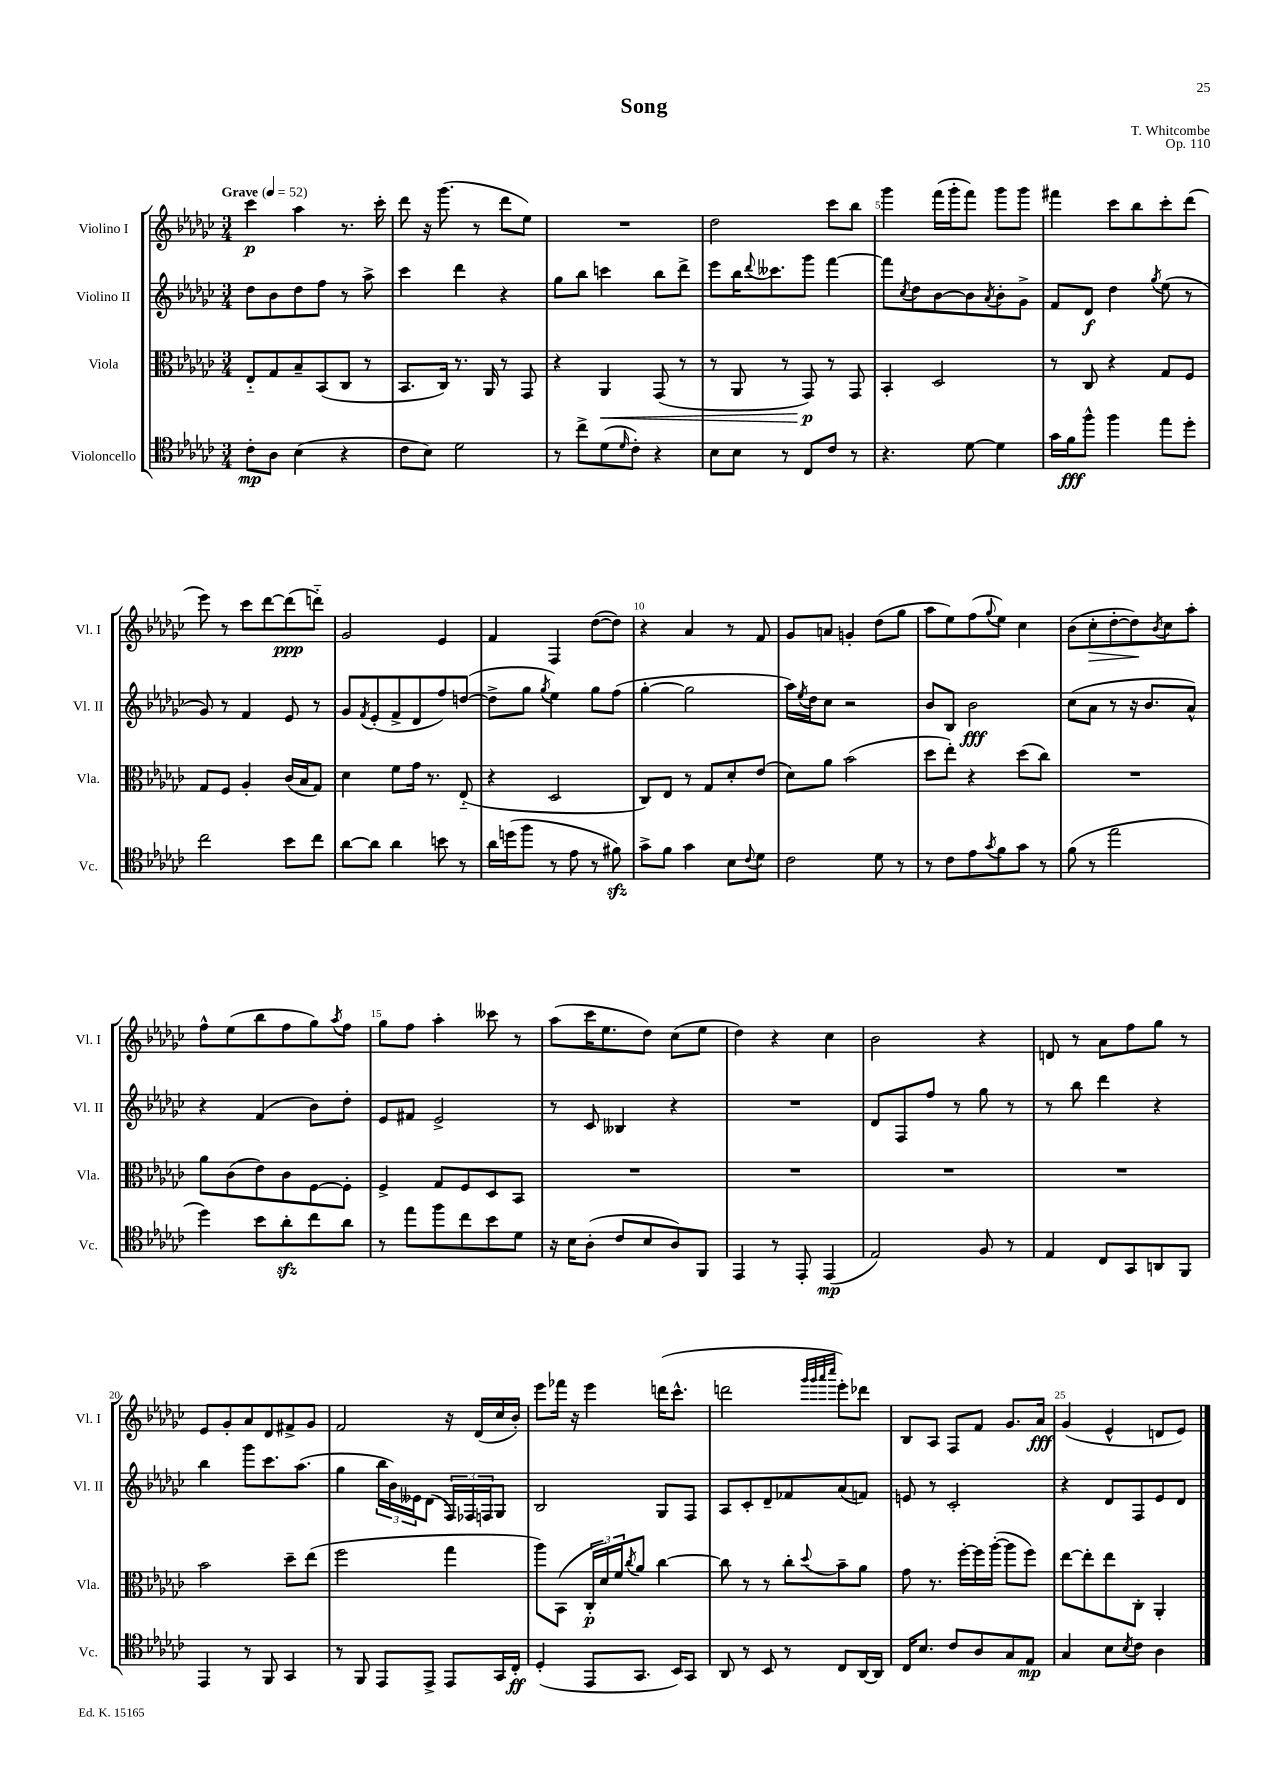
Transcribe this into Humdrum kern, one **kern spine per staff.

**kern	**kern	**kern	**kern
*staff4	*staff3	*staff2	*staff1
*clefC4	*clefC3	*clefG2	*clefG2
*k[b-e-a-d-g-c-]	*k[b-e-a-d-g-c-]	*k[b-e-a-d-g-c-]	*k[b-e-a-d-g-c-]
*M3/4	*M3/4	*M3/4	*M3/4
*MM52	*MM52	*MM52	*MM52
8c-'	8E-'~	8dd-	4ccc-
8A-	8G-	8b-	.
(4B-	8B-~	8dd-	4aa-
.	(8BB-	8ff	.
4r	8C-	8r	8.r
.	8r	8aa-^	.
.	.	.	16ccc-'
=	=	=	=
8c-	8.BB-	4ccc-	8ddd-
8B-)	.	.	16r
.	16C-)	.	(8.ggg-
2d-	8.r	4ddd-	.
.	.	.	8r
.	16AA-	.	.
.	8r	4r	8ddd-
.	8GG-	.	8ee-)
=	=	=	=
8r	4r	8gg-	2.r
8cc-^	.	8bb-	.
(8d-	4AA-	4ccc	.
16qqd-	.	.	.
8c-')	.	.	.
4r	(8GG-	8bb-	.
.	8r	8ddd-^	.
=	=	=	=
8B-	8r	8eee-	2dd-
8B-	8AA-	16bb-	.
.	.	8qqddd-	.
.	.	8.ccc--	.
8r	8r	.	.
8C-	8GG-)	8ggg-	.
8c-	8r	[4fff	8ccc-
8r	8GG-	.	8bb-
=	=	=	=
4.r	4BB-'	8fff]	4ggg-
.	.	8qcc-	.
.	.	8dd-	.
.	2D-	[8b-	(16fff
.	.	.	16ggg-'
[8d-	.	8b-]	8fff)
.	.	8qa-	.
4d-]	.	8b-'	8ggg-
.	.	8g-^	8ggg-
=	=	=	=
16g-	8r	8f	4fff#
16f	.	.	.
8ff^^	8C-	8d-	.
4ff	4r	4dd-	8ccc-
.	.	.	8bb-
.	.	8qgg-	.
8ee-	8G-	(8ee-	8ccc-'
8dd-'	8F	8r	(8ddd-
=	=	=	=
2cc-	8G-	8g-)	8eee-)
.	8F	8r	8r
.	4A-'	4f	8ccc-
.	.	.	[8ddd-
8b-	(16c-	8e-	(8ddd-]
.	16B-	.	.
8cc-	8G-)	8r	8ddd'~)
=	=	=	=
[8a-	4d-	8g-	2g-
.	.	8qf	.
8a-]	.	(8e-'	.
4a-	8f	8f^	.
.	16g-	8d-	.
.	8.r	.	.
8b	.	8ff)	4e-
8r	(8E-'~	([8dd	.
=	=	=	=
16a-	4r	8dd^]	4f
(16dd	.	.	.
8ff	.	8gg-	.
.	.	8qgg-	.
8r	2D-	4ee-)	4F
8e-	.	.	.
8r	.	8gg-	([8dd-
8f#)	.	(8ff	8dd-])
=	=	=	=
8g-^	8C-)	[4gg-'	4r
8f	8E-	.	.
4g-	8r	2gg-]	4a-
.	8G-	.	.
8B-	8d-'	.	8r
8qqc-	.	.	.
8d-	(8e-	.	8f
=	=	=	=
2c-	8d-)	16aa-)	8g-
.	.	8qee-	.
.	.	16dd-	.
.	8a-	8cc-	8a
.	(2b-	2r	4g'
8d-	.	.	(8dd-
8r	.	.	8gg-
=	=	=	=
8r	8dd-	8b-	8aa-
8c-	8ee-')	8B-	8ee-)
8e-	4r	2b-	(8ff
8qg-	.	.	8qqgg-
8f	.	.	8ee-)
8g-	(8dd-	.	4cc-
8r	8cc-)	.	.
=	=	=	=
(8f	2.r	(8cc-	(8b-
8r	.	8a-	8cc-'
2ee-	.	8r	[8dd-'
.	.	16r	8dd-])
.	.	8.b-	.
.	.	.	8qb-
.	.	.	8cc-
.	.	8a-^^)	8aa-'
=	=	=	=
4dd-)	8a-	4r	8ff^^
.	(8c-	.	(8ee-
8b-	8e-)	(4f	8bb-
8a-'	8c-	.	8ff
8cc-	[8F	8b-)	8gg-)
.	.	.	8qaa-
8a-	8F']	8dd-'	8ff
=	=	=	=
8r	4F^	8e-	8gg-
8ee-	.	8f#	8ff
8ff	8G-	2e-^	4aa-'
8cc-	8F	.	.
8b-	8D-	.	8ccc--
8d-	8BB-	.	8r
=	=	=	=
16r	2.r	8r	(8aa-
16B-	.	.	.
(8A-'	.	8c-	16ccc-
.	.	.	8.ee-
8c-	.	4B--	.
8B-	.	.	8dd-)
8A-)	.	4r	(8cc-
8FF	.	.	8ee-
=	=	=	=
4EE-	2.r	2.r	4dd-)
8r	.	.	4r
8EE-'	.	.	.
(4EE-	.	.	4cc-
=	=	=	=
2E-)	2.r	8d-	2b-
.	.	8F	.
.	.	8ff	.
.	.	8r	.
8F	.	8gg-	4r
8r	.	8r	.
=	=	=	=
4E-	2.r	8r	8d
.	.	8bb-	8r
8C-	.	4ddd-	8a-
8GG-	.	.	8ff
8AA	.	4r	8gg-
8FF	.	.	8r
=	=	=	=
4EE-	2b-	4bb-	8e-
.	.	.	8g-'
8r	.	8ggg-	8a-
8FF	.	8.ccc-	8d-
4GG-	8dd-~	.	8f#^
.	.	(8.aa-	.
.	(8ee-	.	8g-
=	=	=	=
8r	2ff	4gg-	2f
8FF	.	.	.
8EE-	.	24bb-	.
.	.	24b-)	.
.	.	24e--	.
8EE-^	.	(8d-	.
8EE-	4gg-	24F)	16r
.	.	24F-	.
.	.	.	(16d-
.	.	24F	.
16GG-	.	8G-	16cc-
16C-'	.	.	16b-')
=	=	=	=
(4D-'	8aa-)	2B-	8eee-
.	(8BB-	.	16fff-
.	.	.	16r
8EE-	24C-'	.	4eee-
.	24d-)	.	.
.	24f	.	.
.	8qcc-	.	.
8.GG-	8a-	.	.
.	[4cc-	8G-	(16ddd
16BB-)	.	.	8.ccc-^^
8GG-	.	8F	.
=	=	=	=
8AA-	8cc-]	8A-	2ddd
8r	8r	8c-'	.
8BB-	8r	8d-~	.
8r	8cc-'	8f-	.
.	.	.	32qqggg-
.	.	.	32qqggg-
.	.	.	32qqaaa-
.	8qqdd-	.	32qqcccc-
8C-	8b-~	(8a-	8eee-')
[16AA-	8a-	8f)	8ddd-
16AA-]	.	.	.
=	=	=	=
16C-	8g-	8e	8B-
8.B-	.	.	.
.	8.r	8r	8A-
8c-	.	2c-'	8F
.	[16ff'	.	.
8A-	16ff]	.	8f
.	([16aa-'	.	.
8G-	8aa-]	.	8.g-
8E-	8ff)	.	.
.	.	.	16a-
=	=	=	=
4G-	[8ee-	4r	(4g-
.	8ee-']	.	.
8B-	8ee-	8d-	4e-^^
8qB-	.	.	.
8c-	8C-'	8F	.
4A-	4AA-'	8e-	8d
.	.	8d-	8e-)
==	==	==	==
*-	*-	*-	*-
